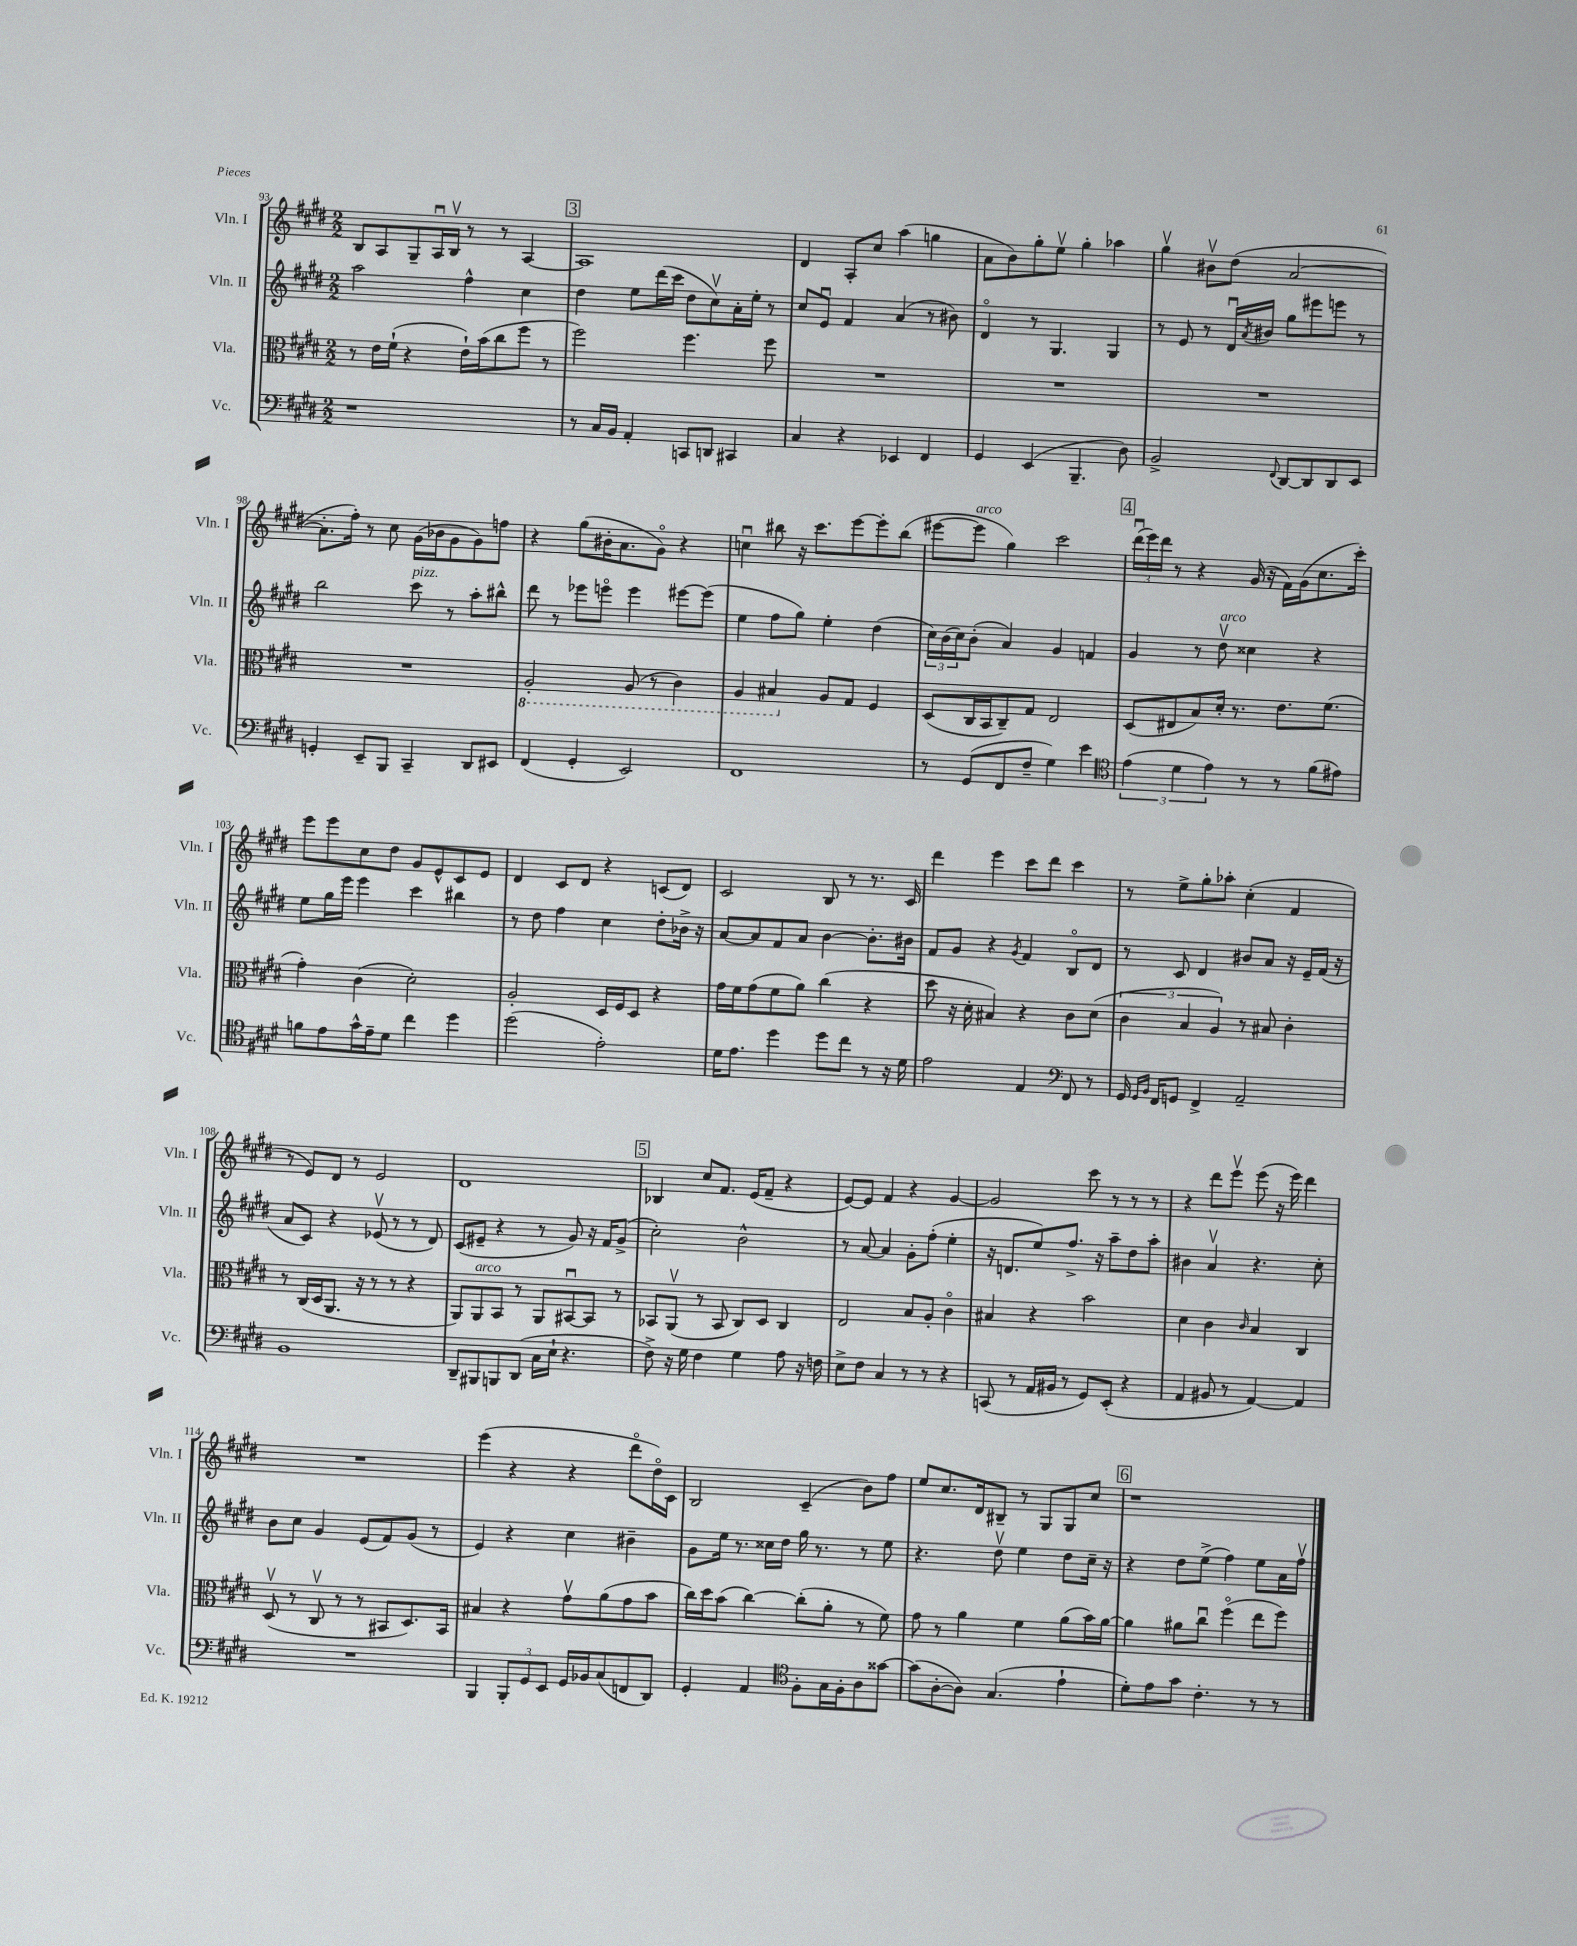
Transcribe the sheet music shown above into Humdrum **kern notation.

**kern	**kern	**kern	**kern
*part4	*part3	*part2	*part1
*staff4	*staff3	*staff2	*staff1
*I"Vc.	*I"Vla.	*I"Vln. II	*I"Vln. I
*I'Vc.	*I'Vla.	*I'Vln. II	*I'Vln. I
*clefF4	*clefC3	*clefG2	*clefG2
*k[f#c#g#d#]	*k[f#c#g#d#]	*k[f#c#g#d#]	*k[f#c#g#d#]
*M2/2	*M2/2	*M2/2	*M2/2
=93	=93	=93	=93
1r	8r	2aa\	8B/L
.	16e\LL	.	8A/
.	(16f#`\JJ	.	.
.	4r	.	8G#~/
.	.	.	16Au/L
.	.	.	16Bv/JJ
.	16e`\LL)	4ff#^^\	8r
.	(16b\J	.	.
.	8cc#\	.	8r
.	8ff#\J	4cc#\	[4A/
.	8r	.	.
!!LO:REH:place=s1:t=3
=94	=94	=94	=94
8r	2ff#\)	4dd#\	1A]
16C#/LL	.	.	.
16BB/JJ	.	.	.
4AA'/	.	8ee\L	.
.	.	(16ddd#\L	.
.	.	16ccc#\JJ	.
8CCn/L	4.ff#\	8dd#\L	.
8DDn/J	.	8cc#v\)	.
4CC#X/	.	16a'\L	.
.	.	16ee'\JJ	.
.	8ff#\	8r	.
=95	=95	=95	=95
4C#/	1r	8cc#/L	4d#/
.	.	8eu/J	.
4r	.	4f#/	8A'/L
.	.	.	8cc#/J
4EE-X/	.	(4a/	(4aa\
4FF#/	.	8r	4ggn\
.	.	8b#X\)	.
=96	=96	=96	=96
4GG#/	1r	4d#/	8a\L
.	.	.	8b\)
(4EE/	.	8r	8gg#'\
.	.	4.G#/	8eev\J
4.BBB~/	.	.	4gg#'\
.	.	4G#/	4aa-X\
8D#\)	.	.	.
=97	=97	=97	=97
2BB^/	1r	8r	4gg#v\
.	.	8e/	.
.	.	8r	8b#Xv\L
.	.	16d#u/LL	(8dd#\J
.	.	8qa/	.
.	.	16b#X/JJ	.
8qqFF#/	.	.	.
[8DD#/L	.	8gg#\L	[2a/
8DD#/]	.	8eee#X\	.
8DD#/	.	8eeen\J	.
8EE/J	.	8r	.
!!LO:LB:g=z
=98	=98	=98	=98
4GGn'/	1r	2bb\	8.a'\L]
.	.	.	16ff#'\Jk)
8EE~/L	.	.	8r
8BBB/J	.	.	8cc#\
!	!	!LO:TX:a:i:t=pizz.	!
4CC#~/	.	8ccc#\	(16g#\LL
.	.	.	16b-X\J
.	.	8r	8g#\
8DD#/L	.	8aa'\L	8g#\)
8EE#X/J	.	8bb#X^^\J	8ffn\J
=99	=99	=99	=99
*	*8ba	*	*
(4FF#/	2AA'/	8ddd#\	4r
.	.	8r	.
4GG#'/	.	8eee-X\L	(8gg#\L
.	.	8eeen\J	16b#X'\K
.	.	.	8.a\
2EE/)	(8AA/	4eee\	.
.	8r	.	8g#\J)
.	4C#\)	[8eee#X\L	4r
.	.	(8eee#\J]	.
=100	=100	=100	=100
1FF#	4AA/	4ee\	4ccnu\
.	4BB#X/	8ff#\L	8bb#X\
.	.	8gg#\J)	16r
.	.	.	8.ccc#\L
*	*X8ba	*	*
.	8A/L	4ee'\	.
.	8G#/J	.	[8eee\
.	4F#/	(4dd#\	8eee'\]
.	.	.	(8bb#\J
=101	=101	=101	=101
8r	(8D#/L	24cc#\LL)	[8eee#X\L
.	.	(24b\	.
.	.	24cc#\J)	.
!	!	!	!LO:TX:a:i:t=arco
(8GG#/L	16C#/L	(8b'\J	8eee#\J]
.	16BB/J	.	.
8FF#/	8C#~/)	4a/)	4gg#\)
8F#~/J	8G#/J	.	.
4G#\)	2E/	4g#/	2ccc#\
4e\	.	4fn/	.
!!LO:REH:place=s1:t=4
=102	=102	=102	=102
*clefC4	*	*	*
(6e\	(8D#/L	4g#/	(24ddd#u\LL
.	.	.	24eee\)
.	.	.	24ddd#\JJ
.	8E#X/	.	8r
6d#\	.	.	.
.	8B/)	8r	4r
6e\)	.	.	.
!	!	!LO:TX:a:i:t=arco	!
.	16d#'/Jk	8dd#v\	.
.	8.r	.	.
8r	.	4cc##X\	(16g#/
.	.	.	16r
8r	8.e\L	.	16f#\LL)
.	.	.	(16g#\J
(8f#\L	.	4r	8.cc#\
.	(8.f#\J	.	.
8e#X\J)	.	.	.
.	.	.	16ccc#'\Jk)
!!LO:LB:g=z
=103	=103	=103	=103
8fn\L	4g#'\)	8ee\L	8eee\L
8e\	.	16gg#\L	8eee\
.	.	16eee\JJ	.
16g#^^\L	(4c#\	4eee\	8cc#\
16e~\J	.	.	.
8d#\J	.	.	8dd#\J
4cc#\	2d#'\)	4ccc#\	8g#/L
.	.	.	8e^^/
4dd#\	.	4bb#X\	8c#/
.	.	.	8e/J
=104	=104	=104	=104
(2dd#\	2A'/	8r	4d#/
.	.	8dd#\	.
.	.	4ff#\	8c#/L
.	.	.	8d#/J
2e'\)	16D#/LL	4cc#\	4r
.	16F#/J	.	.
.	8D#/J	.	.
.	4r	8dd#'\L	(8cn/L
.	.	16b-X^\Jk	8d#/J)
.	.	16r	.
=105	=105	=105	=105
16d#\KL	16g#\LL	[8a/L	2c#/
8.e\J	16f#\J	.	.
.	(8g#\	8a/]	.
4dd#\	8f#\	8f#/	.
.	8a\J)	8a/J	.
8dd#\L	(4cc#\	[4b\	8B/
8cc#\J	.	.	8r
8r	4r	8.b'\L]	8.r
16r	.	.	.
16d#\	.	16b#X\Jk	16c#/
=106	=106	=106	=106
2e\	8dd#\	8f#/L	4ddd#\
.	16r	8g#/J	.
.	16d#'\	.	.
.	4B#X/)	4r	4eee\
.	.	8qg#/	.
4E/	4r	4f#/	8ccc#\L
.	.	.	8ddd#\J
*clefF4	*	*	*
8FF#/	8c#\L	8B/L	4ccc#\
8r	(8d#\J	8d#/J	.
=107	=107	=107	=107
16GG#/	6c#\	8r	8r
16qqGG#/LL	.	.	.
16qqBB/JJ	.	.	.
16FF#/KL	.	.	.
8GGn/J	.	8c#/	8ee^\L
.	6B/	.	.
4FF#^/	.	4d#/	8gg#'\
.	6A/)	.	.
.	.	.	8aa-X'\J
2AA~/	8r	8b#X/L	(4cc#'\
.	8B#X/	8a/J	.
.	4c#'\	16r	4f#/
.	.	16e~/LL	.
.	.	(16f#/JJ	.
.	.	16r	.
!!LO:LB:g=z
=108	=108	=108	=108
1BB	8r	8a/L	8r
.	(16C#/LL	8c#/J)	8e/L)
.	16D#/J	.	.
.	8.AA/J	4r	8d#/J
.	.	.	8r
.	16r	.	.
.	8r	(8e-Xv/	2e/
.	8r	8r	.
.	4r	8r	.
.	.	8d#/)	.
=109	=109	=109	=109
8DD#~/L	8AA/L)	(8c#/L	1d#
!	!LO:TX:a:i:t=arco	!	!
8BBB#X/	8AA/	8e#X~/J	.
8BBBn/	8BB/J	4r	.
(8DD#/J	8r	.	.
16C#\LL	8AA/L	8r	.
16E`\JJ	.	.	.
4.r	[8BB#Xu/	8g#/)	.
.	8BB#/J]	16r	.
.	.	16f#/KL	.
.	8r	(8g#^/J	.
!!LO:REH:place=s1:t=5
=110	=110	=110	=110
8F#^\)	8BB-X/L	2cc#'\)	4B-X/
16r	(8AAv/J	.	.
16G#\	.	.	.
4F#\	8r	.	8cc#/L
.	8BB-/	.	8.f#/J
4G#\	8C#/L)	2b^^\	.
.	.	.	(16e/KL
.	8D#/J	.	8f#~/J
8A\	4C#/	.	4r
16r	.	.	.
16Fn\	.	.	.
=111	=111	=111	=111
8E^\L	2E/	8r	[8e/L)
8F#\J	.	[8a/	8e/J]
4C#/	.	4a/]	4f#/
8r	8B/L	8g#'\L	4r
8r	8A'/J	(8ff#'\J	.
4r	4c#\	4ee'\	[4g#/
=112	=112	=112	=112
(8CCn/	4B#X/	16r	2g#/]
.	.	8.dn/L	.
8r	.	.	.
16AA/LL	4r	8ee/)	.
16BB#X/JJ	.	.	.
8r	.	8.ff#^/J	.
8GG#/L)	2b\	.	8ccc#\
.	.	16r	.
(8EE'/J	.	8aa~\L	8r
4r	.	8dd#\	8r
.	.	8aa'\J	8r
=113	=113	=113	=113
4AA/	4d#\	4b#X\	4r
8BB#X/	4c#\	4av/	8ddd#\L
8r	.	.	8eeev\J
.	16qqc#/	.	.
[4AA/)	4B/	4.r	(8eee\
.	.	.	16r
.	.	.	16eee\)
4AA/]	4C#/	.	4ddd#\
.	.	8cc#'\	.
!!LO:LB:g=z
=114	=114	=114	=114
1r	(8D#v/	8b\L	1r
.	8r	8cc#\J	.
.	8C#v/	4g#/	.
.	8r	.	.
.	8r	(8e/L	.
.	8BB#X/L	8f#/)	.
.	8.D#/)	(8g#/J	.
.	.	8r	.
.	16BB#/Jk	.	.
=115	=115	=115	=115
4BBB/	4B#X/	4e/)	(4eee\
12BBB'/L	4r	4r	4r
12GG#/	.	.	.
12EE/J	.	.	.
16GG#/LL	8g#v\L	4cc#\	4r
16BB-X/J	.	.	.
(8C#/	(8a\	.	.
8FFn/	8g#\	4b#X~\	8ddd#\L
8DD#/J)	8b\J	.	16dd#\L)
.	.	.	16c#\JJ
=116	=116	=116	=116
4GG#'/	16cc#\LL)	8g#\L	2B/
.	16dd#\J	.	.
.	(8b\J	16ee\Jk	.
.	.	8.r	.
4AA/	[4cc#\)	.	.
.	.	16cc##X\LL	.
.	.	16dd#\JJ	.
*clefC4	*	*	*
8F#'\L	(8cc#'\L]	16gg#\	(4c#~/
.	.	8.r	.
16G#\L	8a'\J	.	.
16F#'\J	.	.	.
8A\	8r	8r	8b\L)
[8g##X\J	8f#\)	8ee\	8ff#\J
=117	=117	=117	=117
(8g##\L]	8g#\	4.r	8ee/L
[8A'\	8r	.	8.cc#/
8A\J])	4a\	.	.
.	.	.	16d#/k
(4.G#/	.	8dd#v\	8B#X~/J
.	4f#\	4ee\	8r
.	.	.	8G#/L
4e`\	(8a\L	8dd#\L	8G#/
.	16b\L)	16cc#~\Jk	8cc#/J
.	[16a\JJ	16r	.
!!LO:REH:place=s1:t=6
=118	=118	=118	=118
8d#'\L)	4a\]	4r	1r
8e\	.	.	.
8g#\J	8a#X\L	8dd#\L	.
4.c#'\	8cc#u\J	(8ee^\J	.
.	(4ff#\	4ff#\)	.
8r	8ee\L	8ee\L	.
8r	8ff#\J)	16a\L	.
.	.	16ff#v\JJ	.
==	==	==	==
*-	*-	*-	*-
